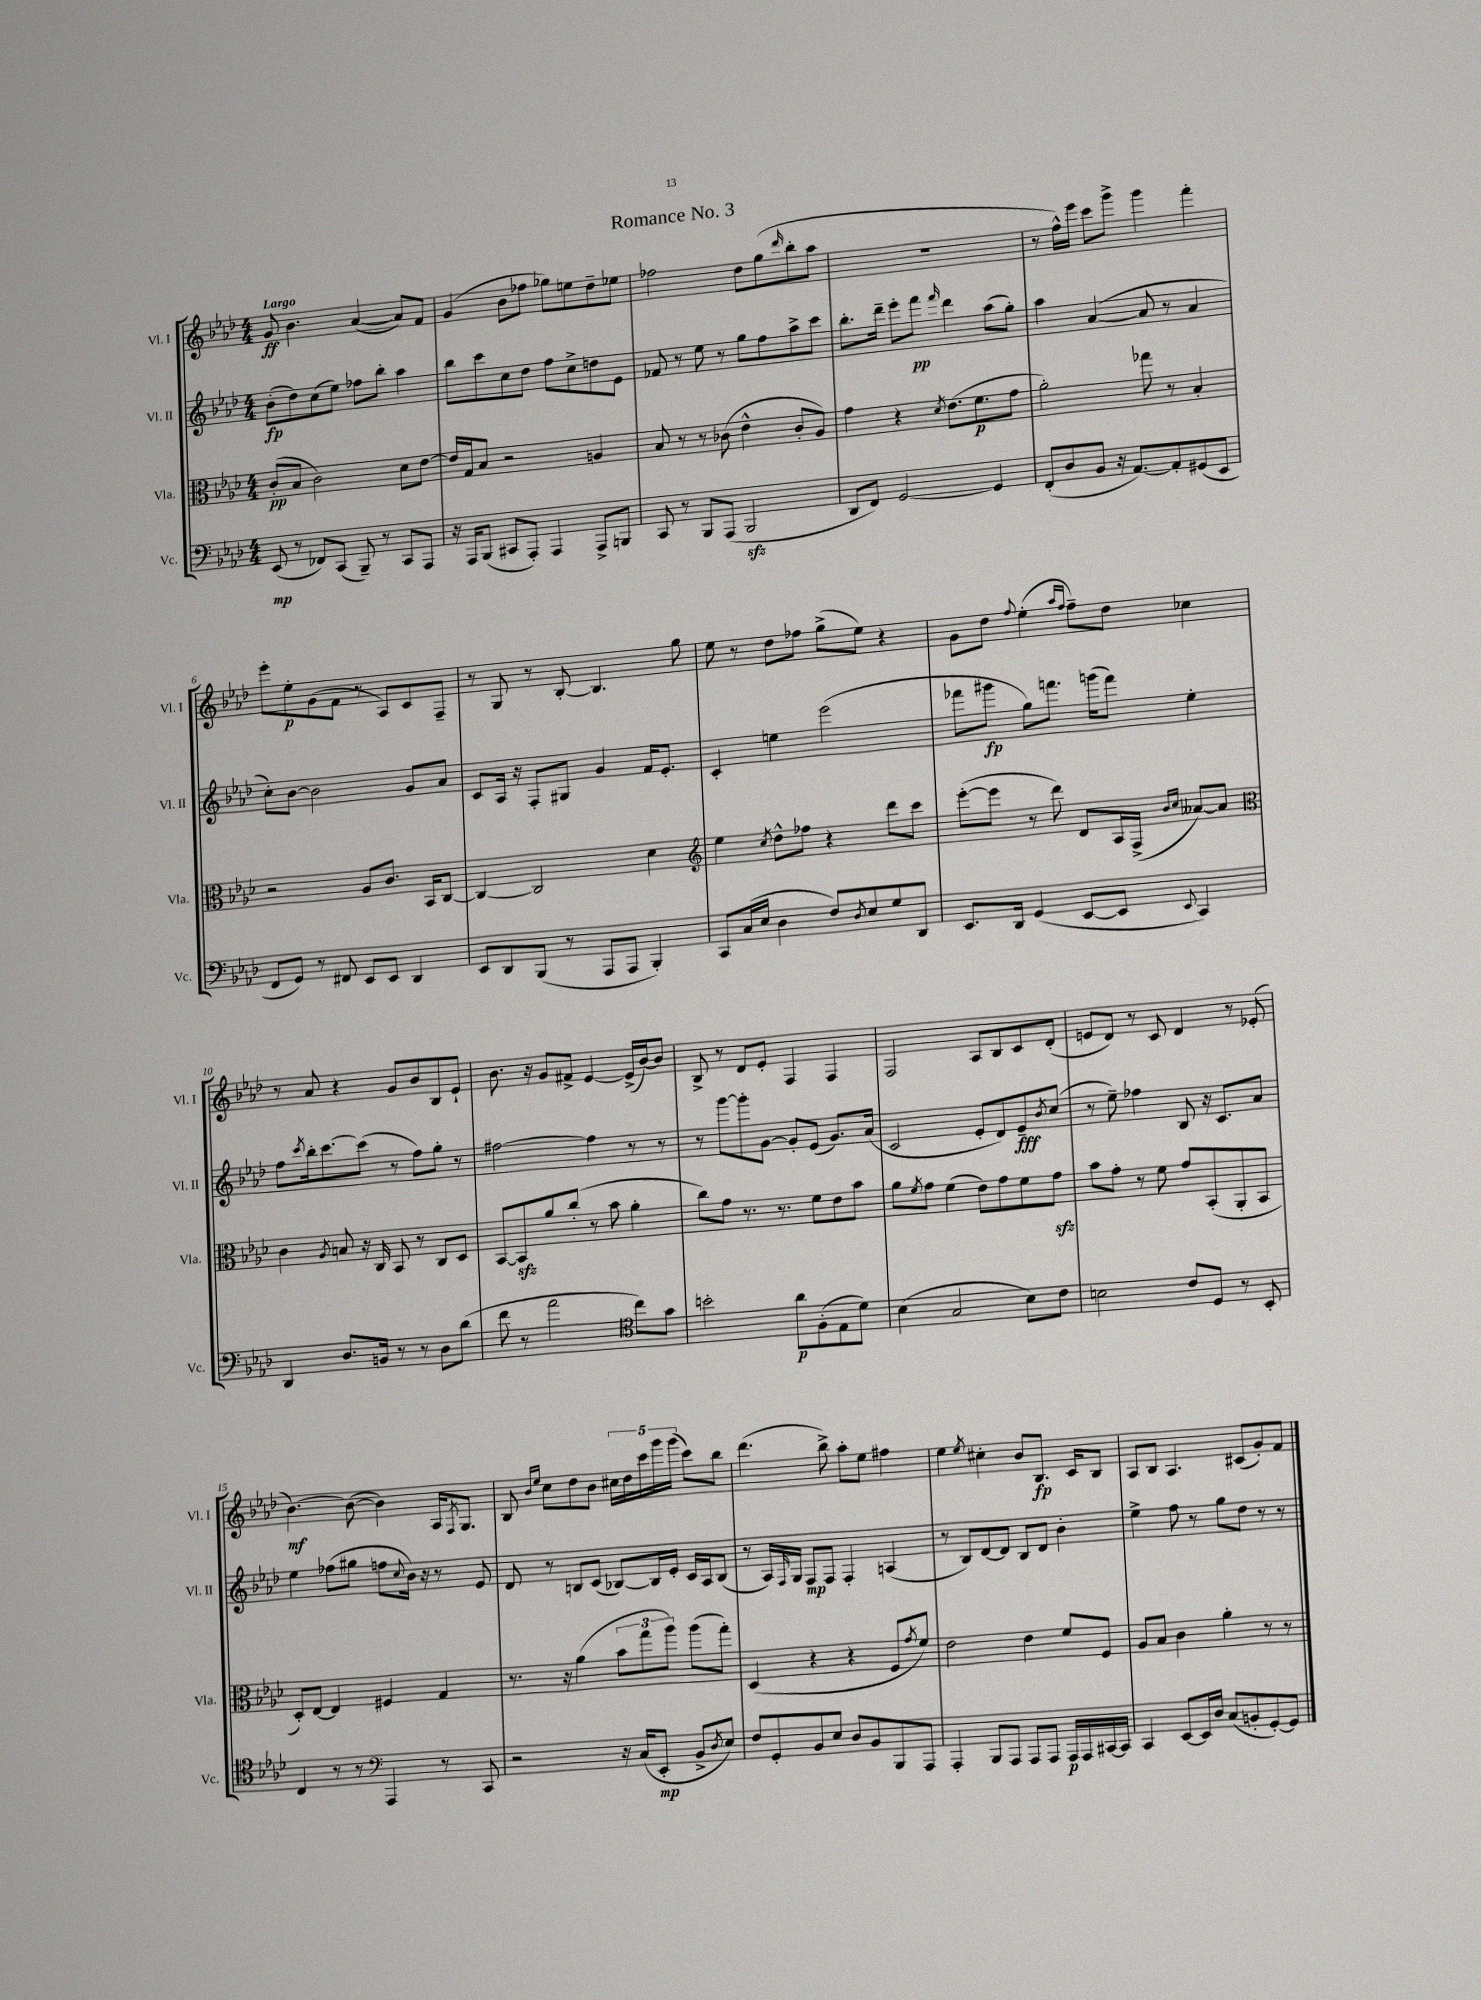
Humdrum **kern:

**kern	**dynam	**kern	**dynam	**kern	**dynam	**kern	**dynam
*part4	*part4	*part3	*part3	*part2	*part2	*part1	*part1
*staff4	*staff4	*staff3	*staff3	*staff2	*staff2	*staff1	*staff1
*I"Vc.	*	*I"Vla.	*	*I"Vl. II	*	*I"Vl. I	*
*I'Vc.	*	*I'Vla.	*	*I'Vl. II	*	*I'Vl. I	*
*clefF4	*	*clefC3	*	*clefG2	*	*clefG2	*
*k[b-e-a-d-]	*	*k[b-e-a-d-]	*	*k[b-e-a-d-]	*	*k[b-e-a-d-]	*
*M4/4	*	*M4/4	*	*M4/4	*	*M4/4	*
=1	=1	=1	=1	=1	=1	=1	=1
!	!	!	!	!	!	!LO:TX:a:B:t=Largo	!
(8EE-/	mp	(8c'/L	pp	(8b-'\L	fp	8g/	ff
8r	.	8B-/J	.	8dd-\)	.	4.b-\	.
8FF-X/L)	.	2c\)	.	(8cc\	.	.	.
(8CC/J	.	.	.	8ee-\J)	.	.	.
8BBB-~/)	.	.	.	8ff-X\L	.	([4a-/	.
8r	.	.	.	8bb-'\J	.	.	.
8CC/L	.	8d-\L	.	4aa-\	.	8a-/L])	.
8AAA-/J	.	[8e-\J	.	.	.	8f/J	.
=2	=2	=2	=2	=2	=2	=2	=2
16r	.	16e-/LL]	.	8bb-\L	.	(4g/	.
16AAA-/KL	.	16G/J	.	.	.	.	.
(8BBB-/J	.	8B-/J	.	8ccc\	.	.	.
8CC#X/L	.	2r	.	8cc\	.	8b-\L	.
8AAA-'/J)	.	.	.	8dd-\J	.	8ff-X\J	.
4AAA-/	.	.	.	8ff\L	.	8gg-X\L)	.
.	.	.	.	8cc^\	.	8een\	.
8AAA-^/L	.	4An/	.	8ddn\	.	8dd-~\	.
8BBBn/J	.	.	.	8e-\J	.	8ee-X\J	.
=3	=3	=3	=3	=3	=3	=3	=3
8CC/	.	8B-/	.	8f-X/	.	2ff-X\	.
8r	.	8r	.	8r	.	.	.
8BBB-/L	.	8r	.	8ee-\	.	.	.
(8AAA-/J	.	(8c-X\	.	8r	.	.	.
2BBB-zz/	.	4e-^^\	.	8gg\L	.	8dd-\L	.
.	.	.	.	8ff\	.	(8gg\	.
.	.	.	.	.	.	16qqddd-/	.
.	.	8c-'/L	.	8aa-^\	.	8bb-'\	.
.	.	8A-/J)	.	8ccc\J	.	8aa-\J	.
=4	=4	=4	=4	=4	=4	=4	=4
8DD-/L	.	4g\	.	8.bb-'\L	.	1r	.
8FF/J)	.	.	.	.	.	.	.
.	.	.	.	16ddd-~\Jk	.	.	.
[2GG/	.	4r	.	8eee-'\L	.	.	.
.	.	.	.	8fff\J	pp	.	.
.	.	8qd-/	.	16qqfff/	.	.	.
.	.	(8.e-\L	.	4ddd-\	.	.	.
.	.	8.f\	p	.	.	.	.
4GG/]	.	.	.	(8aa-\L	.	.	.
.	.	8g\J	.	8gg'\J)	.	.	.
=5	=5	=5	=5	=5	=5	=5	=5
(8FF'/L	.	2a-'\)	.	4aa-\	.	8r	.
8D-/	.	.	.	.	.	16ff^^\LL)	.
.	.	.	.	.	.	16eee-\JJ	.
8BB-/J	.	.	.	([4a-/	.	8ccc\L	.
16r	.	.	.	.	.	8ggg^\J	.
[8.AA-/L)	.	.	.	.	.	.	.
.	.	8gg-X\	.	8a-/]	.	4ggg\	.
8AA-'/]	.	8r	.	8r	.	.	.
(8GG#X/	.	4B-'/	.	4a-/	.	4fff'\	.
8EE-/J	.	.	.	.	.	.	.
!!LO:LB:g=z
=6	=6	=6	=6	=6	=6	=6	=6
8FF/L	.	2r	.	8cc'\L)	.	8eee-'\L	.
8GG/J)	.	.	.	[8b-\J	.	8ee-'\	p
8r	.	.	.	2b-\]	.	(8g\	.
8FF#X/	.	.	.	.	.	8f\J	.
8EE-/L	.	8A-/L	.	.	.	8r	.
8EE-/J	.	8.c/J	.	.	.	8A-/L)	.
4DD-/	.	.	.	8g/L	.	8c/	.
.	.	16BB-/KL	.	.	.	.	.
.	.	[8C/J	.	8a-/J	.	8F~/J	.
=7	=7	=7	=7	=7	=7	=7	=7
8EE-/L	.	4C/_	.	8c/L	.	8r	.
8DD-/	.	.	.	16A-/Jk	.	8G/	.
.	.	.	.	16r	.	.	.
(8BBB-/J	.	2C/]	.	8F'/L	.	8r	.
8r	.	.	.	8G#X/J	.	[8B-'/	.
8AAA-/L	.	.	.	4g/	.	4.B-/]	.
8AAA-/J	.	.	.	.	.	.	.
4BBB-'/)	.	4d-\	.	16f/KL	.	.	.
.	.	.	.	8.e-'/J	.	.	.
.	.	.	.	.	.	8gg\	.
=8	=8	=8	=8	=8	=8	=8	=8
*	*	*clefG2	*	*	*	*	*
8CC/L	.	4ee-\	.	4c'/	.	8ee-\	.
(16C/L	.	.	.	.	.	8r	.
16E-/JJ	.	.	.	.	.	.	.
.	.	8qcc/	.	.	.	.	.
4D-\	.	8dd-^^\L	.	4een\	.	8dd-\L	.
.	.	8ff-X\J	.	.	.	8ff-X\J	.
8F/L)	.	4r	.	(2eee-\	.	(8gg^\L	.
8qD-/	.	.	.	.	.	.	.
8E-/	.	.	.	.	.	8ee-\J)	.
8G/	.	8ddd-\L	.	.	.	4r	.
8DD-/J	.	8ccc\J	.	.	.	.	.
=9	=9	=9	=9	=9	=9	=9	=9
8.EE-/L	.	([8eee-'\L	.	8fff-X\L	.	8g\L	.
.	.	8eee-\J]	.	8ggg#X\J	fp	8dd-\J	.
16DD-/Jk	.	.	.	.	.	.	.
.	.	.	.	.	.	8qqff/	.
(4GG/	.	8r	.	8gg\L)	.	(4ee-'\	.
.	.	8ddd-\)	.	8.fffn\J	.	.	.
.	.	.	.	.	.	16qqaa-/LL	.
.	.	.	.	.	.	16qqff/JJ	.
[8EE-/L	.	8d-/L	.	.	.	8ff~\L)	.
.	.	.	.	(16gggn\KL	.	.	.
8EE-/J]	.	16A-/L	.	8fff\J)	.	8dd-\J	.
.	.	(16F^/JJ	.	.	.	.	.
.	.	16qqb-/LL	.	.	.	.	.
8qqEE-/	.	16qqcc/JJ	.	.	.	.	.
4CC/)	.	[8a--X/L)	.	4ee-'\	.	4cc-X\	.
.	.	8a--/J]	.	.	.	.	.
!!LO:LB:g=z
=10	=10	=10	=10	=10	=10	=10	=10
*	*	*clefC3	*	*	*	*	*
4DD-/	.	4c\	.	8ff\L	.	8r	.
.	.	.	.	8qccc/	.	.	.
.	.	.	.	16bb-'\k	.	8a-/	.
.	.	.	.	[8.ccc\	.	.	.
.	.	8qA-/	.	.	.	.	.
8.D-/L	.	8Bn/	.	.	.	4r	.
.	.	16r	.	(8ccc\J]	.	.	.
16BBn/Jk	.	16C/	.	.	.	.	.
8r	.	8BB-/	.	8r	.	8g/L	.
8r	.	8r	.	8ff\L)	.	8b-/	.
8D-\L	.	8C/L	.	8gg'\J	.	8B-/	.
(8d-\J	.	8D-/J	.	8r	.	8e-`/J	.
=11	=11	=11	=11	=11	=11	=11	=11
8f\	.	[8BB-/L	.	[2ff#X\	.	8.b-\	.
8r	.	8BB-zz/]	.	.	.	.	.
.	.	.	.	.	.	16r	.
2a-\	.	8a-/	.	.	.	8g/L	.
.	.	(8cc'/J	.	.	.	8f#X^/J	.
.	.	8r	.	4ff#\]	.	[4e-/	.
.	.	8b-\	.	.	.	.	.
*clefC4	*	*	*	*	*	*	*
8cc\L)	.	4a-'\	.	8r	.	(16e-^/LL]	.
.	.	.	.	.	.	[16b-/J)	.
8g\J	.	.	.	8r	.	8b-/J]	.
=12	=12	=12	=12	=12	=12	=12	=12
2bn'\	.	8cc\L)	.	8r	.	8B-^/	.
.	.	8g\J	.	[8ggg\L	.	8r	.
.	.	8.r	.	8ggg'\]	.	8d-/L	.
.	.	.	.	[8g\J	.	8e-'/J	.
.	.	8.r	.	.	.	.	.
8a-\L	p	.	.	8g'/L]	.	4F/	.
(8F'\	.	8f\L	.	(8e-/J	.	.	.
8E-\	.	8e-\	.	8.g/L)	.	4F/	.
8d-\J)	.	8b-\J	.	.	.	.	.
.	.	.	.	(16a-/Jk	.	.	.
=13	=13	=13	=13	=13	=13	=13	=13
(4B-\	.	8a-\L	.	2c/	.	2F/	.
.	.	8qf/	.	.	.	.	.
.	.	8g\J	.	.	.	.	.
2G/	.	(4f\	.	.	.	.	.
.	.	8e-\L)	.	8e-'/L	.	8A-/L	.
.	.	8g\	.	8d-/)	.	8B-/	.
8B-\L)	.	8f\	.	8e-~/	fff	8c/	.
.	.	.	.	8qb-/	.	.	.
8c\J	.	8gzz\J	.	(8cc/J	.	(8d-'/J	.
=14	=14	=14	=14	=14	=14	=14	=14
2Bn\	.	8b-\L	.	8r	.	8en/L	.
.	.	8g'\J	.	8ee-~\)	.	8d-/J)	.
.	.	8r	.	4ff-X\	.	8r	.
.	.	8f\	.	.	.	8c/	.
8c/L	.	8g/L	.	8B-/	.	4d-/	.
8D-/J	.	(8BB-'/	.	16r	.	.	.
.	.	.	.	8.c/L	.	.	.
8r	.	8AA-'/	.	.	.	8r	.
8BB-'/	.	8BB-/J	.	8a-/J	.	(8e-X'/	.
!!LO:LB:g=z
=15	=15	=15	=15	=15	=15	=15	=15
4C/	.	8D-'/L)	.	4ee-\	.	[4.b-\)	mf
.	.	[8E-/J	.	.	.	.	.
8r	.	4E-/]	.	(8ff-X\L	.	.	.
8r	.	.	.	8gg#X\J	.	(8b-\_	.
*clefF4	*	*	*	*	*	*	*
4AAA-/	.	4F#X/	.	8ffn\L	.	4b-\])	.
.	.	.	.	8qqcc/	.	.	.
.	.	.	.	16b-\Jk)	.	.	.
.	.	.	.	16r	.	.	.
8r	.	4G/	.	8r	.	16A-/KL	.
.	.	.	.	.	.	8qF/	.
.	.	.	.	.	.	8.G/J	.
8CC/	.	.	.	8e-/	.	.	.
=16	=16	=16	=16	=16	=16	=16	=16
2r	.	8.r	.	8d-/	.	8B-/	.
.	.	.	.	.	.	16qqb-/LL	.
.	.	.	.	.	.	16qqee-/JJ	.
.	.	.	.	8r	.	8cc\L	.
.	.	16r	.	.	.	.	.
.	.	(4a-\	.	8Bn/L	.	8dd-\	.
.	.	.	.	(8c/J	.	8b-\J	.
16r	.	12b-\L	.	[8B-X/L)	.	20cc#X\LL	.
.	.	.	.	.	.	20dd-\	.
(16C/KL	.	.	.	.	.	.	.
.	.	12gg\	.	.	.	.	.
.	.	.	.	.	.	20ccc\	.
8EE-'/J	mp	.	.	16B-/L]	.	.	.
.	.	.	.	.	.	20ggg\	.
.	.	12aa-\J)	.	.	.	.	.
.	.	.	.	16e-'/JJ	.	.	.
.	.	.	.	.	.	(20ggg\JJ	.
8BB-^/L	.	(8aa-\L	.	16c/LL	.	8ccc\L)	.
.	.	.	.	16A-/J	.	.	.
8qD-/	.	.	.	.	.	.	.
8E-/J)	.	8gg'\J)	.	(8B-/J	.	8bb-\J	.
=17	=17	=17	=17	=17	=17	=17	=17
8F/L	.	(4D-/	.	8r	.	(4.ddd-\	.
8GG'/	.	.	.	16A-/LL)	.	.	.
.	.	.	.	16qqF/	.	.	.
.	.	.	.	16G/JJ	.	.	.
8BB-/	.	4r	.	8F/L	mp	.	.
8E-/J	.	.	.	8F/J	.	8bb-^\)	.
8D-/L	.	4r	.	4F'/	.	8aa-'\L	.
8BB-/	.	.	.	.	.	8ee-\J	.
8BBB-/	.	8F/L	.	(4An/	.	4ff#X\	.
.	.	8qg/	.	.	.	.	.
8AAA-/J	.	8f/J)	.	.	.	.	.
=18	=18	=18	=18	=18	=18	=18	=18
4AAA-'/	.	2e-\	.	8r	.	4ee-\	.
.	.	.	.	8B-/L)	.	.	.
.	.	.	.	.	.	8qee-/	.
8BBB-/L	.	.	.	[8d-/	.	4cc#X'\	.
8AAA-/J	.	.	.	8d-/J]	.	.	.
8AAA-/L	.	4e-\	.	8B-/L	.	8b-/L	.
8AAA-/J	.	.	.	8d-/J	.	8.B-/J	fp
16AAA-/LL	p	8f/L	.	4b-'\	.	.	.
16AAA-/	.	.	.	.	.	16c/KL	.
[16CC#X/	.	8F/J	.	.	.	8B-/J	.
16CC#/JJ]	.	.	.	.	.	.	.
=19	=19	=19	=19	=19	=19	=19	=19
4CC/	.	8A-/L	.	4ee-^\	.	8A-/L	.
.	.	8B-/J	.	.	.	8B-/J	.
[8EE-/L	.	4c\	.	8ff\	.	4.A-/	.
16EE-/L]	.	.	.	8r	.	.	.
16D-/JJ	.	.	.	.	.	.	.
(8C/L	.	4a-'\	.	8gg\L	.	.	.
8BBn'/	.	.	.	8dd-\J	.	(8c#X/L	.
[8GG'/)	.	8r	.	8r	.	8g'/)	.
8GG/J]	.	8r	.	8r	.	8f/J	.
==	==	==	==	==	==	==	==
*-	*-	*-	*-	*-	*-	*-	*-
